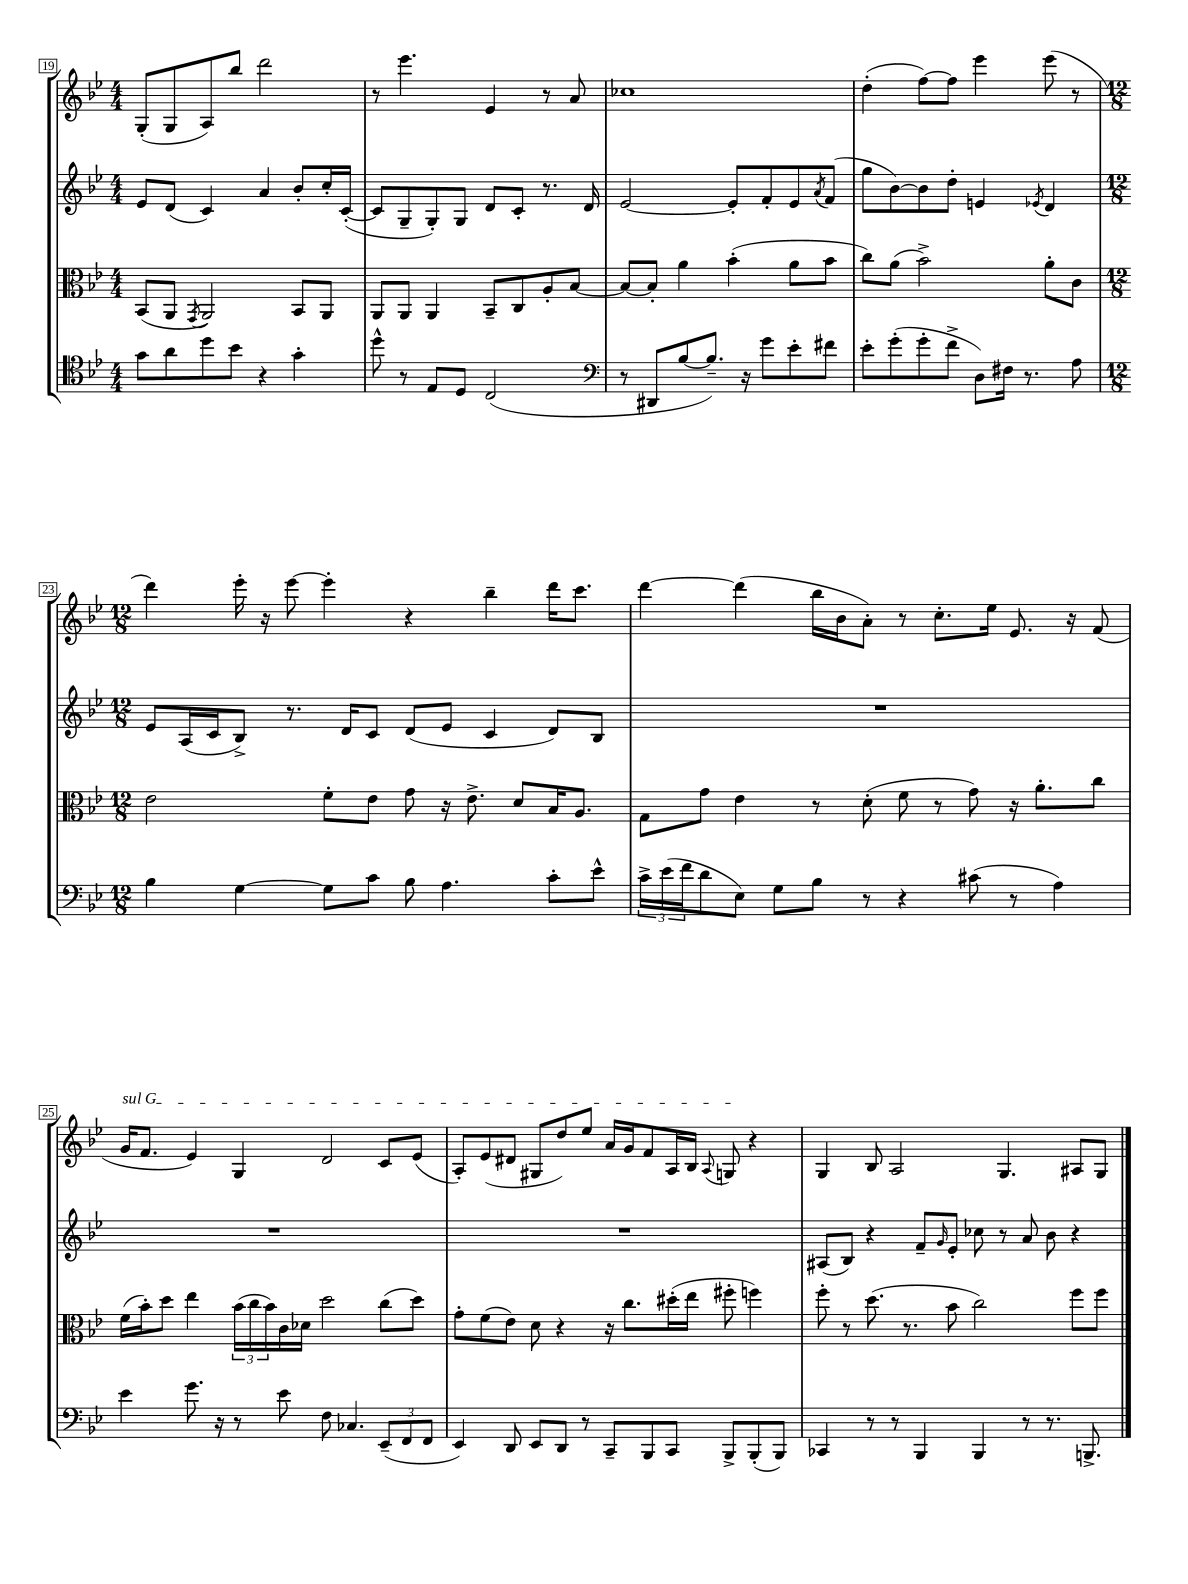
<<
\new StaffGroup <<
\new Staff = "s0" {
    \clef treble \key bes \major \numericTimeSignature \time 4/4
    g8-.( g8 a8) bes''8 d'''2 |
    r8 ees'''4. ees'4 r8 a'8 |
    ces''1 |
    d''4-.( f''8~) f''8 ees'''4 ees'''8( r8 |
    \numericTimeSignature \time 12/8 d'''4) ees'''16-. r16 ees'''8~ ees'''4-. r4 bes''4-- d'''16 c'''8. |
    d'''4~ d'''4( bes''16 bes'16 a'8-.) r8 c''8.-. ees''16 ees'8. r16 f'8( |
    \once \override TextSpanner.bound-details.left.text = \markup { \italic "sul G" } g'16\startTextSpan f'8. ees'4) g4 d'2 c'8 ees'8( |
    a8-.) ees'8( dis'8 gis8 d''8) ees''8 a'16 g'16 f'8 a16 bes16 \appoggiatura { a8 } g8\stopTextSpan r4 |
    g4 bes8 a2 g4. ais8 g8 \bar "|." |
}
\new Staff = "s1" {
    \clef treble \key bes \major \numericTimeSignature \time 4/4
    ees'8 d'8( c'4) a'4 bes'8-. c''16-. c'16~-.( |
    c'8 g8-- g8-.) g8 d'8 c'8-. r8. d'16 |
    ees'2~ ees'8-. f'8-. ees'8 \acciaccatura { a'8 } f'8( |
    g''8 bes'8~) bes'8 d''8-. e'4 \acciaccatura { ees'8 } d'4 |
    \numericTimeSignature \time 12/8 ees'8 a16( c'16 bes8->) r8. d'16 c'8 d'8( ees'8 c'4 d'8) bes8 |
    R1. |
    R1. |
    R1. |
    ais8( bes8) r4 f'8-- \grace { g'16 } ees'8-. ces''8 r8 a'8 bes'8 r4 \bar "|." |
}
\new Staff = "s2" {
    \clef alto \key bes \major \numericTimeSignature \time 4/4
    bes,8( a,8 \acciaccatura { g,8 } a,2) bes,8 a,8 |
    a,8 a,8 a,4 bes,8-- c8 a8-. bes8~ |
    bes8~ bes8-. a'4 bes'4-.( a'8 bes'8 |
    c''8) a'8( bes'2->) a'8-. c'8 |
    \numericTimeSignature \time 12/8 ees'2 f'8-. ees'8 g'8 r16 ees'8.-> d'8 bes16 a8. |
    g8 g'8 ees'4 r8 d'8-.( f'8 r8 g'8) r16 a'8.-. c''8 |
    f'16( bes'16-.) d''8 ees''4 \tuplet 3/2 { bes'16( c''16 bes'16) } c'16 des'16 d''2 c''8( d''8) |
    g'8-. f'8( ees'8) d'8 r4 r16 c''8. dis''16-.( ees''16 fis''8-. f''4) |
    f''8-. r8 d''8.( r8. bes'8 c''2) f''8 f''8 \bar "|." |
}
\new Staff = "s3" {
    \clef tenor \key bes \major \numericTimeSignature \time 4/4
    g'8 a'8 d''8 bes'8 r4 g'4-. |
    d''8-^ r8 ees8 d8 c2( |
    \clef bass r8 dis,8 bes8~ bes8.--) r16 g'8 ees'8-. fis'8 |
    ees'8-. g'8-.( g'8-. f'8-> d8) fis16 r8. a8 |
    \numericTimeSignature \time 12/8 bes4 g4~ g8 c'8 bes8 a4. c'8-. ees'8-^ |
    \tuplet 3/2 { c'16-> ees'16( f'16 } d'8 ees8) g8 bes8 r8 r4 cis'8( r8 a4) |
    ees'4 g'8. r16 r8 ees'8 f8 ces4. \tuplet 3/2 { ees,8--( f,8 f,8 } |
    ees,4) d,8 ees,8 d,8 r8 c,8-- bes,,8 c,8 bes,,8-> bes,,8-.( bes,,8) |
    ces,4 r8 r8 bes,,4 bes,,4 r8 r8. b,,8.-> \bar "|." |
}
>>
>>
\layout { \context { \Score currentBarNumber = #19 \override BarNumber.stencil = #(make-stencil-boxer 0.1 0.3 ly:text-interface::print) } }
